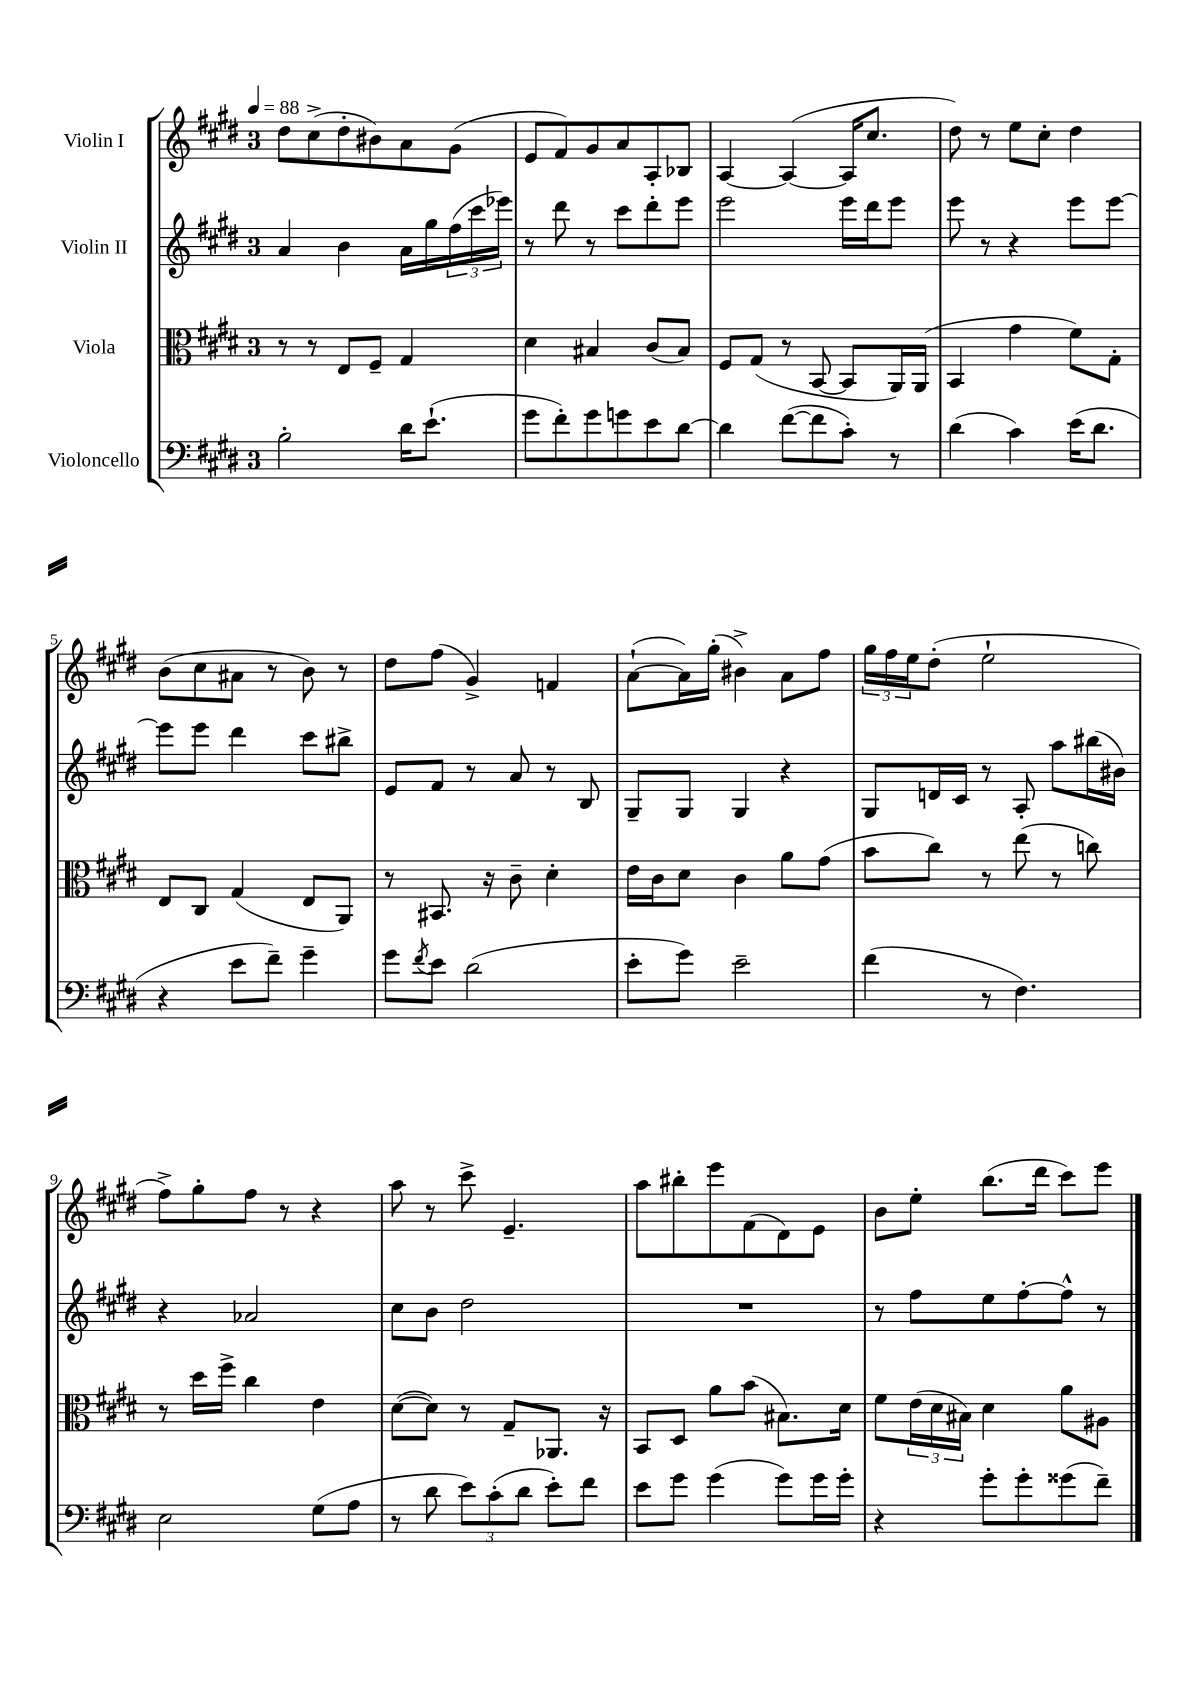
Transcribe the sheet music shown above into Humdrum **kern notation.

**kern	**kern	**kern	**kern
*part4	*part3	*part2	*part1
*staff4	*staff3	*staff2	*staff1
*I"Violoncello	*I"Viola	*I"Violin II	*I"Violin I
*clefF4	*clefC3	*clefG2	*clefG2
*k[f#c#g#d#]	*k[f#c#g#d#]	*k[f#c#g#d#]	*k[f#c#g#d#]
*M3/4	*M3/4	*M3/4	*M3/4
*MM88	*MM88	*MM88	*MM88
=1	=1	=1	=1
2B'\	8r	4a/	8dd#\L
.	8r	.	(8cc#^\
.	8E/L	4b\	8dd#'\
.	8F#~/J	.	8b#X\)
16d#\KL	4G#/	16a\LL	8a\
(8.e`\J	.	16gg#\	.
.	.	(24ff#\	(8g#\J
.	.	24ccc#\	.
.	.	24eee-X\JJ)	.
=2	=2	=2	=2
8g#\L	4d#\	8r	8e/L
8f#'\)	.	8ddd#\	8f#/)
8g#\	4B#X/	8r	8g#/
8gn\	.	8ccc#\L	8a/
8e\	(8c#/L	8ddd#'\	8A'/
[8d#\J	8B#/J)	8eee\J	8B-X/J
=3	=3	=3	=3
4d#\]	8F#/L	2eee\	[4A/
.	(8G#/J	.	.
([8f#\L	8r	.	(4A/_
8f#\]	[8BB/	.	.
8c#'\J)	8BB/L]	16eee\LL	16A/KL]
.	.	16ddd#\J	8.cc#/J
8r	16AA/L)	8eee\J	.
.	(16AA/JJ	.	.
=4	=4	=4	=4
(4d#\	4BB/	8eee\	8dd#\)
.	.	8r	8r
4c#\)	4g#\	4r	8ee\L
.	.	.	8cc#'\J
(16e\KL	8f#\L)	8eee\L	4dd#\
8.d#\J	.	.	.
.	8G#'\J	[8eee\J	.
!!LO:LB:g=z
=5	=5	=5	=5
4r	8E/L	8eee\L]	(8b\L
.	8C#/J	8eee\J	8cc#\
8e\L	(4G#/	4ddd#\	8a#X\J
8f#~\J)	.	.	8r
4g#~\	8E/L	8ccc#\L	8b\)
.	8AA/J)	8bb#X^\J	8r
=6	=6	=6	=6
8g#\L	8r	8e/L	8dd#\L
8qf#/	.	.	.
8e\J	8.BB#X/	8f#/J	(8ff#\J
(2d#\	.	8r	4g#^/)
.	16r	.	.
.	8c#~\	8a/	.
.	4d#'\	8r	4fn/
.	.	8B/	.
=7	=7	=7	=7
8e'\L	16e\LL	8G#~/L	([8a`\L
.	16c#\J	.	.
8g#\J)	8d#\J	8G#/J	16a\L])
.	.	.	(16gg#'\JJ
2e~\	4c#\	4G#/	4b#X^\)
.	8a\L	4r	8a\L
.	(8g#\J	.	8ff#\J
=8	=8	=8	=8
(4f#\	8b\L	8G#/L	24gg#\LL
.	.	.	24ff#\
.	.	.	24ee\J
.	8cc#\J)	16dn/L	(8dd#'\J
.	.	16c#/JJ	.
8r	8r	8r	2ee`\
4.F#\)	(8ee\	8A'/	.
.	8r	8aa\L	.
.	8ccn\)	(16bb#X\L	.
.	.	16b#X\JJ)	.
!!LO:LB:g=z
=9	=9	=9	=9
2E\	8r	4r	8ff#^\L)
.	16dd#\LL	.	8gg#'\
.	16ff#^\JJ	.	.
.	4cc#\	2a-X/	8ff#\J
.	.	.	8r
(8G#\L	4e\	.	4r
8A\J	.	.	.
=10	=10	=10	=10
8r	([8d#\L	8cc#\L	8aa\
8d#\	8d#\J])	8b\J	8r
12e\L)	8r	2dd#\	8ccc#^\
(12c#'\	.	.	.
.	8G#~/L	.	4.e~/
12d#\J	.	.	.
8e'\L)	8.AA-X/J	.	.
8f#\J	.	.	.
.	16r	.	.
=11	=11	=11	=11
8e\L	8BB/L	2.r	8aa\L
8g#\J	8D#/J	.	8bb#X'\
(4g#\	8a\L	.	8eee\
.	(8b\J	.	(8f#\
8g#\L)	8.B#X\L)	.	8d#\)
16g#\L	.	.	8e\J
16g#'\JJ	16d#\Jk	.	.
=12	=12	=12	=12
4r	8f#\L	8r	8b\L
.	(24e\L	8ff#\L	8ee'\J
.	24d#\	.	.
.	24B#X\JJ)	.	.
8g#'\L	4d#\	8ee\	(8.bb\L
8g#'\	.	[8ff#'\	.
.	.	.	16ddd#\Jk
(8g##X\	8a\L	8ff#^^\J]	8ccc#\L)
8f#~\J)	8A#X\J	8r	8eee\J
==	==	==	==
*-	*-	*-	*-
